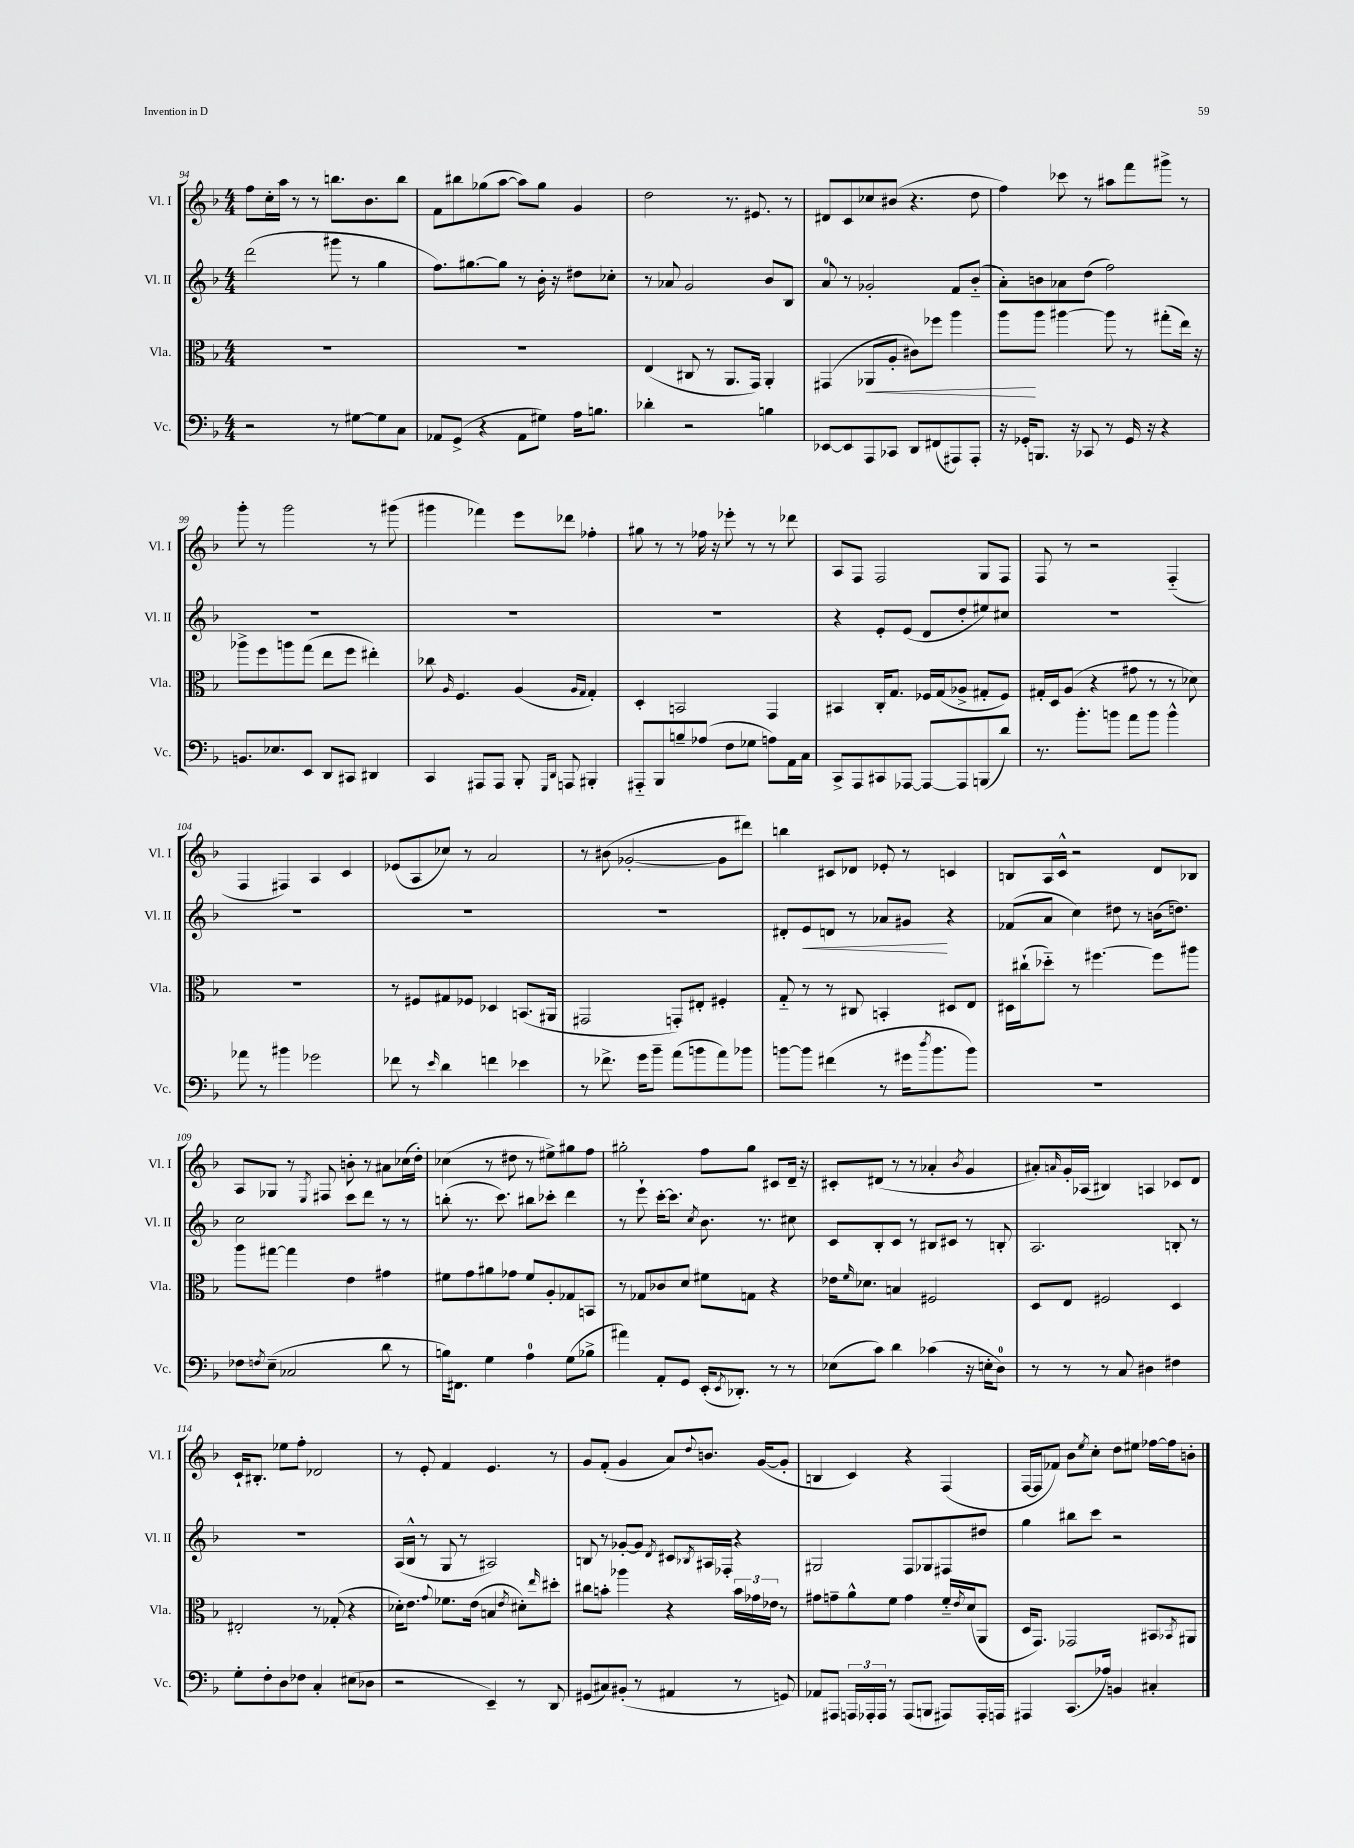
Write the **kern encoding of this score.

**kern	**kern	**kern	**kern
*staff4	*staff3	*staff2	*staff1
*clefF4	*clefC3	*clefG2	*clefG2
*k[b-]	*k[b-]	*k[b-]	*k[b-]
*M4/4	*M4/4	*M4/4	*M4/4
2r	1r	(2ddd\	8ff\L
.	.	.	16cc'\L
.	.	.	16aa\JJ
.	.	.	8r
.	.	.	8r
8r	.	8ggg#\	8.bb\L
[8G#\L	.	8r	.
.	.	.	8.b-\
8G#\]	.	4gg\	.
8C\J	.	.	8bb\J
=	=	=	=
8AA-/L	1r	8.ff\L)	8f\L
(8GG^/J	.	.	8bb#\
.	.	[8.gg#\	.
4r	.	.	(8gg-\
.	.	8gg#\]J	[8aa\J
8AA-\L	.	8r	8aa\]L)
8G#\J)	.	16b-'\	8gg-\J
.	.	16r	.
16A\LK	.	8dd#\L	4g/
8.B\J	.	.	.
.	.	8cc-'\J	.
=	=	=	=
4d-'\	(4E/	8r	2dd\
.	.	8a-/	.
2r	8C#/	2g/	.
.	8r	.	.
.	8.AA/L	.	8.r
.	16GG/Jk)	.	8.e#/
4B\	4AA'/	8b-/L	.
.	.	8B-/J	8r
=	=	=	=
[8EE-/L	(4GG#/	8a/	8d#/L
8EE-/]	.	8r	8c/
8AAA/	8AA-/L	2g-'/	8cc-/
8CC-/J	8A'/J	.	(8b#/J
8DD/L	8c#\L)	.	4.r
(8FF#/	8ff-\J	.	.
8AAA#/)	4aa\	8f/L	.
8AAA#'/J	.	(8b-'~/J	8dd\
=	=	=	=
16r	8aa\L	8a'\L)	4ff\)
16GG-'/LK	.	.	.
8.BBB/J	8aa\J	8b\	.
.	[4aa#\	8a-\	8ccc-\
16r	.	.	.
8CC-/	.	(8dd\J	8r
8r	8aa#\]	2ff\)	8aa#\L
16GG-/	8r	.	8fff\
16r	.	.	.
4r	(8gg#'\L	.	8ggg#^\J
.	16ee\Jk)	.	8r
.	16r	.	.
=	=	=	=
8.BB/L	8aa-^\L	1r	8ggg'\
.	8ff\	.	8r
8.E-/	.	.	.
.	8aa\	.	2ggg\
8EE/J	(8gg\J	.	.
8DD/L	8ee\L	.	.
8CC#/J	8ff\J	.	.
4DD#/	4ee#'\)	.	8r
.	.	.	(8ggg#\
=	=	=	=
4CC/	8cc-\	1r	4ggg#\
.	16qqA/	.	.
.	4.F/	.	.
8AAA#/L	.	.	4fff-\)
8AAA#/J	.	.	.
8BBB-'/	(4A/	.	8eee\L
16qqGGG/LL	.	.	.
16qqDD/JJ	.	.	.
8AAA/	.	.	8ddd-\J
.	16qqA/LL	.	.
.	16qqG/JJ	.	.
4BBB#'/	4G'/)	.	4ff-'\
=	=	=	=
8AAA#'~/L	4D'/	1r	8gg#\
8BBB-/	.	.	8r
8B~/	2BB/	.	8r
(8A-/J	.	.	16ff-\
.	.	.	16r
8F\L	.	.	8eee-'\
8G-\J	.	.	8r
8A\L)	4GG/	.	8r
16AA\L	.	.	8ddd-\
16C\JJ	.	.	.
=	=	=	=
8CC^/L	4BB#/	4r	8A/L
8AAA/	.	.	8F/J
8CC#/	16C'/LK	8e'/L	2F/
.	8.G/J	.	.
[8AAA-/J	.	(8e/J	.
8AAA-/_L	16F-/LL	8d/L	.
.	(16G/J	.	.
8AAA-/]	8A-^/J	8dd'/	.
(8BBB/	8G#'/L	8ee#/)	8G/L
8d/J)	8F-/J)	8cc#/J	8F/J
=	=	=	=
8.r	16G#'/LL	1r	8F/
.	16D/J	.	.
.	(8A/J	.	8r
8.b-'\L	.	.	.
.	4r	.	2r
8b\J	.	.	.
8a\L	8g#\	.	.
8b\J	8r	.	.
4b^^\	8r	.	(4F'~/
.	8d-\)	.	.
=	=	=	=
8a-\	1r	1r	4F/
8r	.	.	.
4b#\	.	.	4F#/)
2g-\	.	.	4A/
.	.	.	4c/
=	=	=	=
8f-\	8r	1r	(8e-/L
8r	8F#/L	.	8A/
16qqe/	.	.	.
4d\	8G#/	.	8cc-/J)
.	8F-/J	.	8r
4f\	4D-/	.	2a/
4e-\	(8.BB/L	.	.
.	16AA#/Jk	.	.
=	=	=	=
8r	2GG#/	1r	8r
8.f-^\	.	.	(8b#\
.	.	.	[2g-'/
16g\LK	.	.	.
8b-~\J	.	.	.
(8a\L	8GG'/L)	.	.
8b\	8E#'/J	.	.
8a\)	4F#'/	.	8g-\]L
8b-\J	.	.	8ddd#\J)
=	=	=	=
[8b\L	8G'~/	8d#'/L	4bb\
8b\]J	8r	8e/	.
(4f#\	8r	8d/J	8c#/L
.	8C#/	8r	8d-/J
8r	4BB'/	8a-/L	8e-'/
16g#\LK	.	8g#/J	8r
8qdd/	.	.	.
8.b\	.	.	.
.	8D#/L	4r	4c/
8b\J)	8E/J	.	.
=	=	=	=
1r	16D#\LL	(8f-/L	8B/L
.	(16cc#`\J	.	.
.	8dd-'~\J)	8a/J	16A/L
.	.	.	16c^^/JJ
.	8r	4cc\)	2r
.	[4.ff#\	.	.
.	.	8dd#\	.
.	.	8r	.
.	8ff#\]L	(16b\LK	8d/L
.	.	8.dd\J)	.
.	8aa#\J	.	8B-/J
=	=	=	=
8F-\L	8aa\L	2cc\	8A/L
8qF/	.	.	.
(8E~\J	[8gg#\J	.	8G-/J
2C-/	4gg#\]	.	8r
.	.	.	8qE/
.	.	.	8F#/
.	4e\	8ccc\L	8b'\
.	.	8ddd\J	8r
8d\	4g#\	8r	8a#\L
8r	.	8r	(16cc-\L
.	.	.	16dd'\JJ)
=	=	=	=
16B\LK)	8f#\L	(8bb'\	(4cc-\
8.FF#\J	.	.	.
.	8g\	8.r	.
4G\	8a#\	.	8r
.	.	8.ccc\)	.
.	8g-\J	.	8dd#\
4A\	8f#/L	8bb#\L	8r
.	8A'/	8ccc-'\J	8ee#^\L)
(8G\L	8G-/	4ddd\	8gg#\
8B-^\J	8BB/J	.	8ff\J
=	=	=	=
4a#\)	8r	8r	2gg#'\
.	8G-/L	8eee`\	.
8AA'/L	8c-/	[16ccc'\LK	.
.	.	8.ccc\]J	.
8GG/J	8d/J	.	.
.	.	8qcc/	.
(16EE'/LK	8f#\L	8.b-\	8ff\L
8qEE/	.	.	.
8.DD-'/J)	.	.	.
.	8G\J	.	8gg#\J
.	.	8.r	.
8r	4r	.	8c#/L
8r	.	8cc#\	16d~/Jk
.	.	.	16r
=	=	=	=
(8E-\L	16e-\LK	8c/L	8c#'/L
.	16qqf/	.	.
.	8.d-\J	.	.
8c\J)	.	8B-'/	(8d#/J
4d\	4B/	8c/J	8r
.	.	8r	8r
(4c-\	2F#/	8B#/L	4a-'/
.	.	8c#/J	.
.	.	.	8qb-/
16r	.	8r	4g/
16E'\LK	.	.	.
8D\J)	.	8B'/	.
=	=	=	=
8r	8D/L	2.A/	8a#'/L)
.	.	.	16qqa/
8r	8E/J	.	16g'/L
.	.	.	(16A-/JJ
8r	2F#/	.	4B#/)
8C/	.	.	.
4D#\	.	.	4A/
4F#\	4D/	8B'/	8c-/L
.	.	8r	8d/J
=	=	=	=
8G'\L	2E#'/	1r	16c`/LK
.	.	.	8.B#'/J
8F'\	.	.	.
8D\	.	.	8ee-\L
8F-\J	.	.	8ff'\J
4C'/	8r	.	2d-/
.	(8G-'/	.	.
(8E#\L	4r	.	.
8D-\J	.	.	.
=	=	=	=
2r	16d-'\LK)	(16A/LL	8r
.	8.e\J	16B-^^/JJ	.
.	.	8r	8e'/
.	8qqg/	.	.
.	8.f-\L	8G/	4f/
.	.	8r	.
.	(16e\Jk	.	.
4EE~/)	4B/	2A#/)	4.e/
.	8qe/	.	.
8r	8d#'\L)	.	.
.	16qqee/	.	.
8DD/	8dd#'\J	.	8r
=	=	=	=
(8GG#/L	8cc#\L	8B/	8g/L
8C#/)	8b'\J	8r	(8f'/J
(8BB#'/J	4aa-\	[8g-'/L	4g/
8r	.	8g-/]J	.
.	.	8qd/	.
4AA#/	4r	8c#/L	8a/L)
.	.	8qB-/	8qqdd/
.	.	16A#/L	8.b/J
.	.	16F-'/JJ	.
8r	24b\LL	4r	.
.	24g-\	.	.
.	.	.	([16g/LK
.	24e-\JJ	.	.
8GG/)	8r	.	8g'/]J
=	=	=	=
8AA-/L	8g#\L	2G#/	4B/
8AAA#/J	8g~\	.	.
24AAA/LL	8a^^\	.	4c/)
24AAA-'/	.	.	.
24AAA-/JJ	.	.	.
8r	8f\J	.	.
(8AAA-/L	4g\	8F/L	4r
8BBB/J	.	8G-/	.
8AAA#/L)	16f'~/LL	8F#/	(4F/
.	8qe/	.	.
.	(16d/J	.	.
16AAA#'/L	8AA/J	8dd#/J	.
16AAA/JJ	.	.	.
=	=	=	=
4AAA#/	16D/LK	4gg\	[16F/LL
.	8.GG/J)	.	16F/]J
.	.	.	8f-/J)
(8.CC/L	2GG-/	8bb#\L	8b-\L
.	.	.	8qee/
.	.	8ccc\J	8cc'\J
16A-/Jk)	.	.	.
4BB/	.	2r	8dd\L
.	.	.	8ee#\J
4C#'/	8BB#/L	.	[16ff-\LL
.	.	.	16ff-\]J
.	8qBB-/	.	.
.	8AA#/J	.	8b'\J
==	==	==	==
*-	*-	*-	*-
